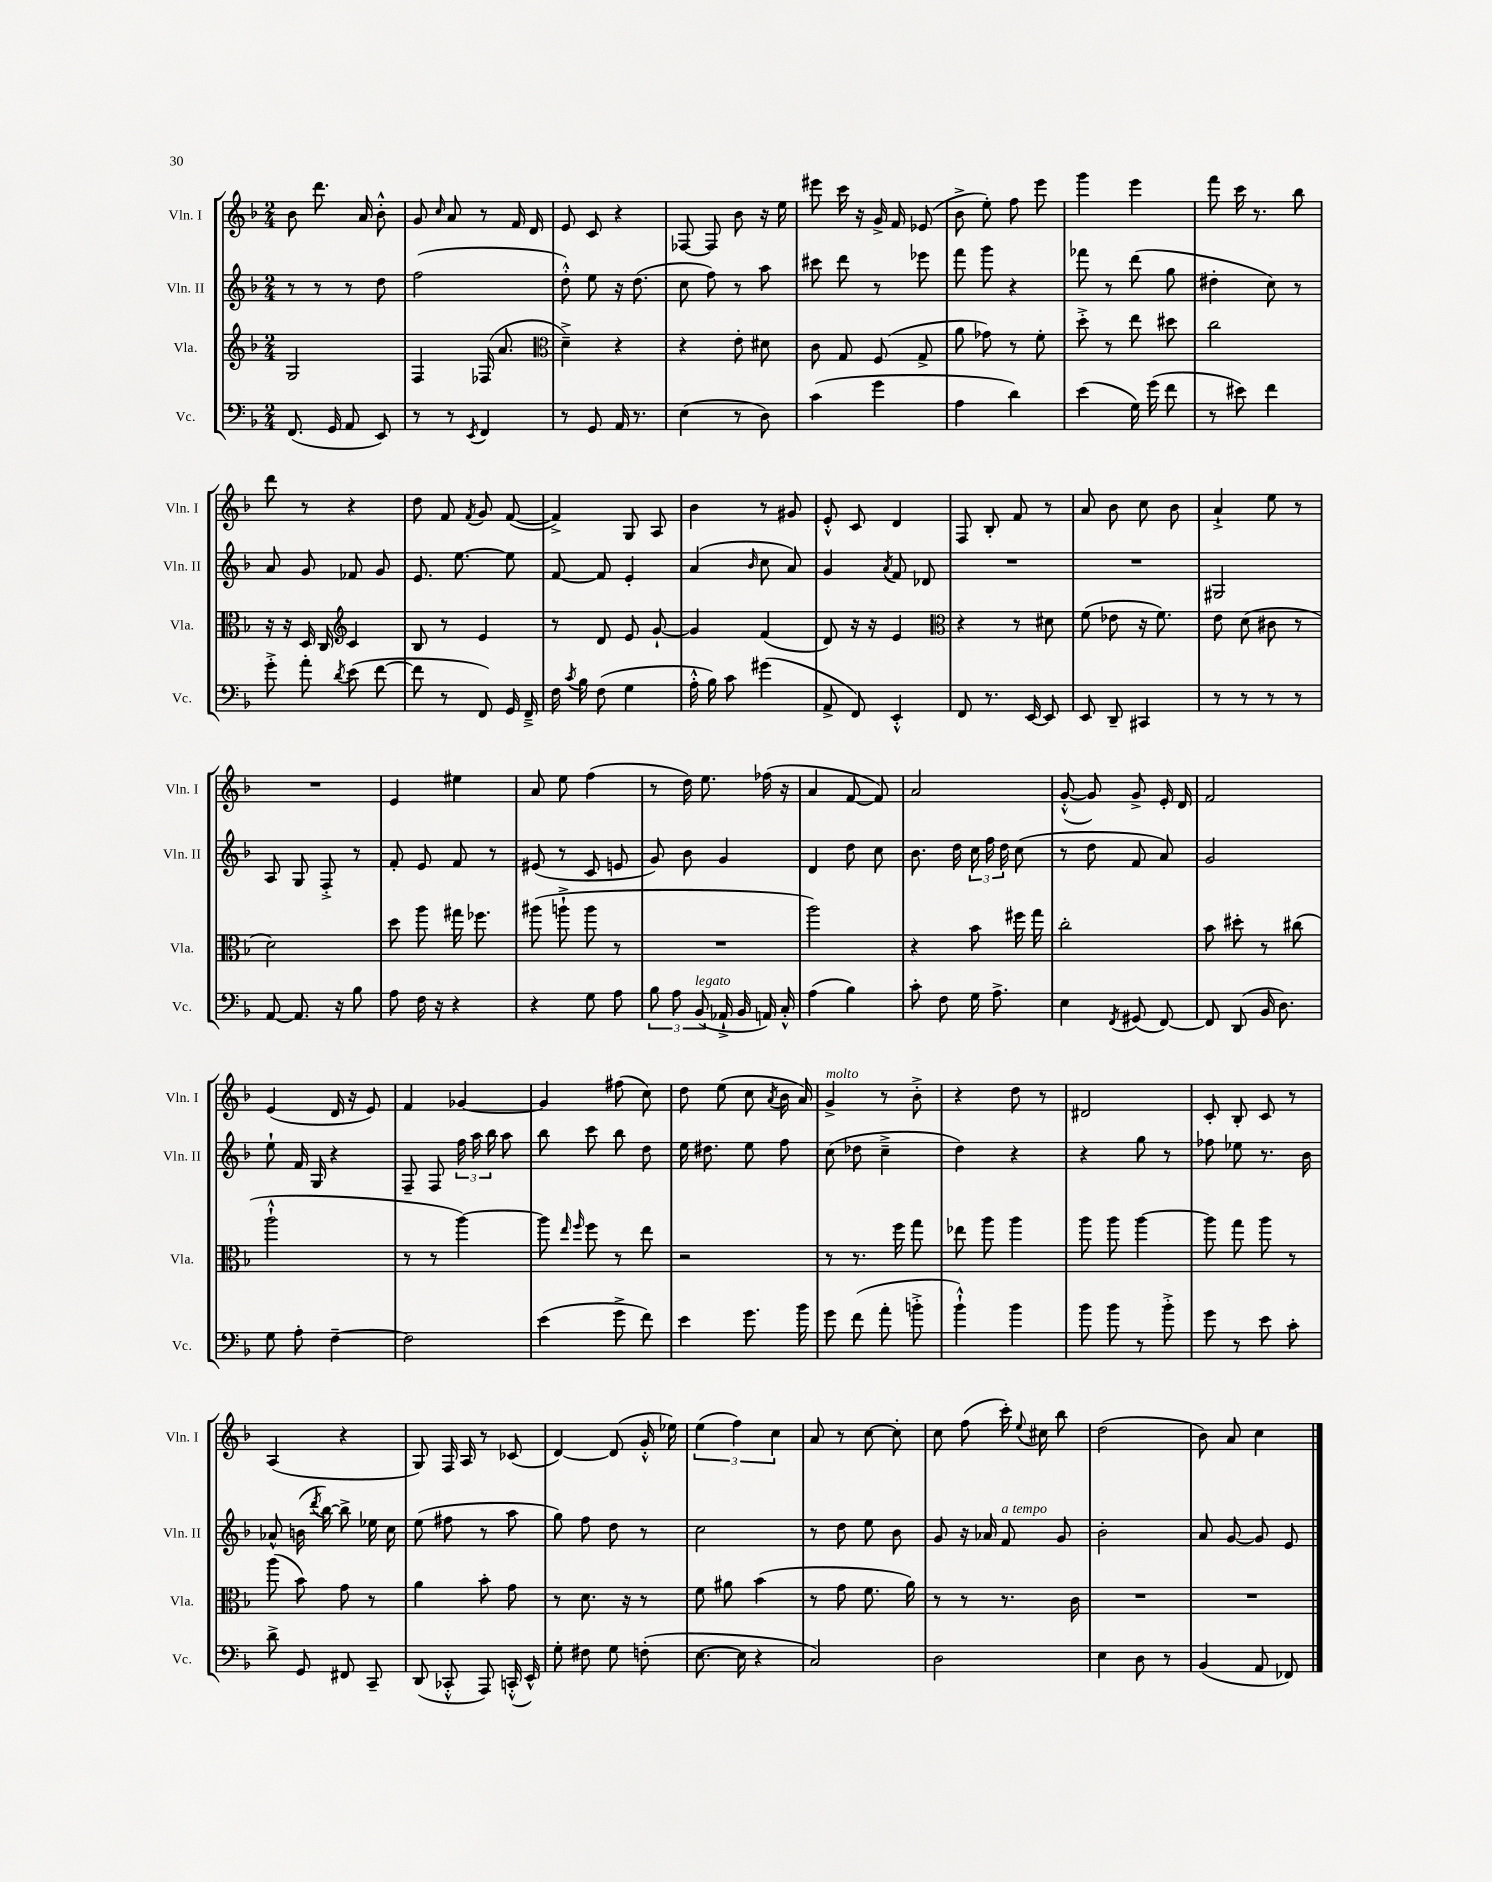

**kern	**kern	**kern	**kern
*staff4	*staff3	*staff2	*staff1
*clefF4	*clefG2	*clefG2	*clefG2
*k[b-]	*k[b-]	*k[b-]	*k[b-]
*M2/4	*M2/4	*M2/4	*M2/4
(8.FF/	2G/	8r	8b-\
.	.	8r	8.ddd\
16GG/	.	.	.
8AA/	.	8r	.
.	.	.	16a/
8EE/)	.	8dd\	8b-'^^\
=	=	=	=
8r	4F/	(2ff\	8g/
.	.	.	16qqcc/
8r	.	.	8a/
8qEE/	.	.	.
4FF/	(16F-/	.	8r
.	8.a/	.	.
.	.	.	16f/
.	.	.	16d/
=	=	=	=
*	*clefC3	*	*
8r	4d~^\)	8dd'^^\)	8e/
8GG/	.	8ee\	8c/
16AA/	4r	16r	4r
8.r	.	(8.dd\	.
=	=	=	=
(4E\	4r	8cc\	[8F-/
.	.	8ff\)	8F-/]
8r	8e'\	8r	8b-\
8D\)	8d#\	8aa\	16r
.	.	.	16ee\
=	=	=	=
(4c\	8c\	8ccc#\	8eee#\
.	8G/	8ddd\	16ccc\
.	.	.	16r
4g\	(8F/	8r	16g^/
.	.	.	16f/
.	8G^/	8eee-\	(8e-/
=	=	=	=
4A\	8a\	8fff\	8b-^\
.	8g-\)	8ggg\	8ee'\)
4d\)	8r	4r	8ff\
.	8f'\	.	8eee\
=	=	=	=
(4e\	8dd'^\	8fff-\	4ggg\
.	8r	8r	.
16G\)	8ee\	(8ddd\	4eee\
(16g\	.	.	.
8f\	8dd#\	8gg\	.
=	=	=	=
8r	2cc\	4dd#'\	8fff\
8e#\)	.	.	16ccc\
.	.	.	8.r
4f\	.	8cc\)	.
.	.	8r	8bb-\
=	=	=	=
8g'^\	16r	8a/	8ddd\
.	16r	.	.
8a'\	16D/	8g/	8r
.	16C/	.	.
*	*clefG2	*	*
8qd/	.	.	.
(8e\	4c/	8f-/	4r
[8f\	.	8g/	.
=	=	=	=
8f\]	8B-/	8.e/	8dd\
8r	8r	.	8f/
.	.	[8.ee\	.
.	.	.	8qf/
8FF/)	4e/	.	8g/
16GG/	.	8ee\]	([8f/
16FF~^/	.	.	.
=	=	=	=
16F\	8r	[8f/	4f^/])
8qc/	.	.	.
16B-\	.	.	.
(8F\	8d/	8f/]	.
4G\	8e/	4e'/	8G/
.	[8g`/	.	8A/
=	=	=	=
16A'^^\	4g/]	(4a/	4b-\
16B-\)	.	.	.
8c\	.	.	.
.	.	16qqb-/	.
(4g#\	(4f/	8cc\	8r
.	.	8a/)	8g#/
=	=	=	=
8AA^/	8d/)	4g/	8e'^^/
8FF/)	16r	.	8c/
.	16r	.	.
.	.	8qa/	.
4EE'^^/	4e/	8f/	4d/
.	.	8d-/	.
=	=	=	=
*	*clefC3	*	*
8FF/	4r	2r	8F/
8.r	.	.	8B-'/
.	8r	.	8f/
[16EE/	.	.	.
8EE/]	8d#\	.	8r
=	=	=	=
8EE/	(8f\	2r	8a/
8DD~/	8e-\	.	8b-\
4CC#/	16r	.	8cc\
.	8.f\)	.	.
.	.	.	8b-\
=	=	=	=
8r	8e\	2G#/	4a`^/
8r	(8d\	.	.
8r	8c#\	.	8ee\
8r	8r	.	8r
=	=	=	=
[8AA/	2d\)	8A/	2r
8.AA/]	.	8G/	.
.	.	8F'^/	.
16r	.	.	.
8B-\	.	8r	.
=	=	=	=
8A\	8dd\	8f'/	4e/
16F\	8aa\	8e/	.
16r	.	.	.
4r	16gg#\	8f/	4ee#\
.	8.ff-\	.	.
.	.	8r	.
=	=	=	=
4r	(8aa#\	(8e#/	8a/
.	8aa`^\	8r	8ee\
8G\	8aa\	8c/	(4ff\
8A\	8r	8e/	.
=	=	=	=
12B-\	2r	8g/)	8r
12A\	.	.	.
.	.	8b-\	16dd\)
(12BB-/	.	.	.
.	.	.	8.ee\
16AA-`^/	.	4g/	.
16BB-/	.	.	.
16AA/)	.	.	(16ff-\
16C'^^/	.	.	16r
=	=	=	=
(4A\	2aa\)	4d/	4a/
4B-\)	.	8dd\	[8f/
.	.	8cc\	8f/])
=	=	=	=
8c'\	4r	8.b-\	2a/
8F\	.	.	.
.	.	16dd\	.
16G\	8b-\	24cc\	.
.	.	24ff\	.
8.A^\	.	.	.
.	.	24dd\	.
.	16ff#\	(8cc\	.
.	16gg\	.	.
=	=	=	=
4E\	2cc'\	8r	([8g'^^/
.	.	8dd\	8g/])
8qFF/	.	.	.
(8GG#/	.	8f/	8g^/
[8FF/)	.	8a/)	16e'/
.	.	.	16d/
=	=	=	=
8FF/]	8b-\	2g/	2f/
(8DD/	8dd#'\	.	.
16BB-/	8r	.	.
8.D\)	.	.	.
.	(8cc#\	.	.
=	=	=	=
8G\	2aa`^^\	8ee`\	(4e/
8A'\	.	16f/	.
.	.	16G/	.
[4F~\	.	4r	16d/
.	.	.	16r
.	.	.	8e/)
=	=	=	=
2F\]	8r	8F~/	4f/
.	8r	8F/	.
.	[4aa\)	24ff\	[4g-/
.	.	24aa\	.
.	.	24bb-\	.
.	.	8aa\	.
=	=	=	=
(4e\	8aa\]	8bb-\	4g-/]
.	16qqee/	.	.
.	16qqff/	.	.
.	8ff\	8ccc\	.
8g^\	8r	8bb-\	(8ff#\
8f\)	8ee\	8dd\	8cc\)
=	=	=	=
4e\	2r	16ee\	8dd\
.	.	8.dd#\	.
.	.	.	(8ee\
8.g\	.	8ee\	8cc\
.	.	.	8qa/
.	.	8ff\	16b-\
16b-\	.	.	16a/)
=	=	=	=
8g\	8r	(8cc\	4g^/
(8f\	8.r	8dd-\	.
8a'\	.	4cc~^\	8r
.	16ff\	.	.
8b'^\	8gg\	.	8b-'^\
=	=	=	=
4b-`^^\)	8ee-\	4dd\)	4r
.	8aa\	.	.
4b-\	4aa\	4r	8dd\
.	.	.	8r
=	=	=	=
8b-\	8aa\	4r	2d#/
8b-\	8aa\	.	.
8r	[4aa\	8gg\	.
8b-'^\	.	8r	.
=	=	=	=
8g\	8aa\]	8ff-\	8c'/
8r	8gg\	8ee-\	8B-'/
8e\	8aa\	8.r	8c/
8c'\	8r	.	8r
.	.	16b-\	.
=	=	=	=
8d^\	(8aa\	8a-^^/	(4A/
8GG/	8b-\)	(16b\	.
.	.	8qddd/	.
.	.	[16bb-\)	.
8FF#/	8g\	8bb-^\]	4r
8CC~/	8r	16ee-\	.
.	.	16cc\	.
=	=	=	=
(8DD/	4a\	(8ee\	8G/)
8CC-'^^/	.	8ff#\	16F/
.	.	.	16A/
8AAA/)	8b-'\	8r	8r
(16CC'^^/	8g\	8aa\	(8c-/
16EE^^/)	.	.	.
=	=	=	=
8G'\	8r	8gg\)	[4d/)
8F#\	8.d\	8ff\	.
8G\	.	8dd\	(8d/]
.	16r	.	.
(8F'\	8r	8r	16g'^^/
.	.	.	16ee-\)
=	=	=	=
[8.E\	8f\	2cc\	(6ee\
.	8a#\	.	.
.	.	.	6ff\)
16E\]	.	.	.
4r	(4b-\	.	.
.	.	.	6cc\
=	=	=	=
2C/)	8r	8r	8a/
.	8g\	8dd\	8r
.	8.f\	8ee\	[8cc\
.	.	8b-\	8cc'\]
.	16a\)	.	.
=	=	=	=
2D\	8r	8g/	8cc\
.	8r	16r	(8ff\
.	.	16a-/	.
.	8.r	8f/	16ccc'\)
.	.	.	8qqee/
.	.	.	16cc#\
.	.	8g/	8bb-\
.	16c\	.	.
=	=	=	=
4E\	2r	2b-'\	(2dd\
8D\	.	.	.
8r	.	.	.
=	=	=	=
(4BB-/	2r	8a/	8b-\)
.	.	[8g/	8a/
8AA/	.	8g/]	4cc\
8FF-/)	.	8e/	.
==	==	==	==
*-	*-	*-	*-
